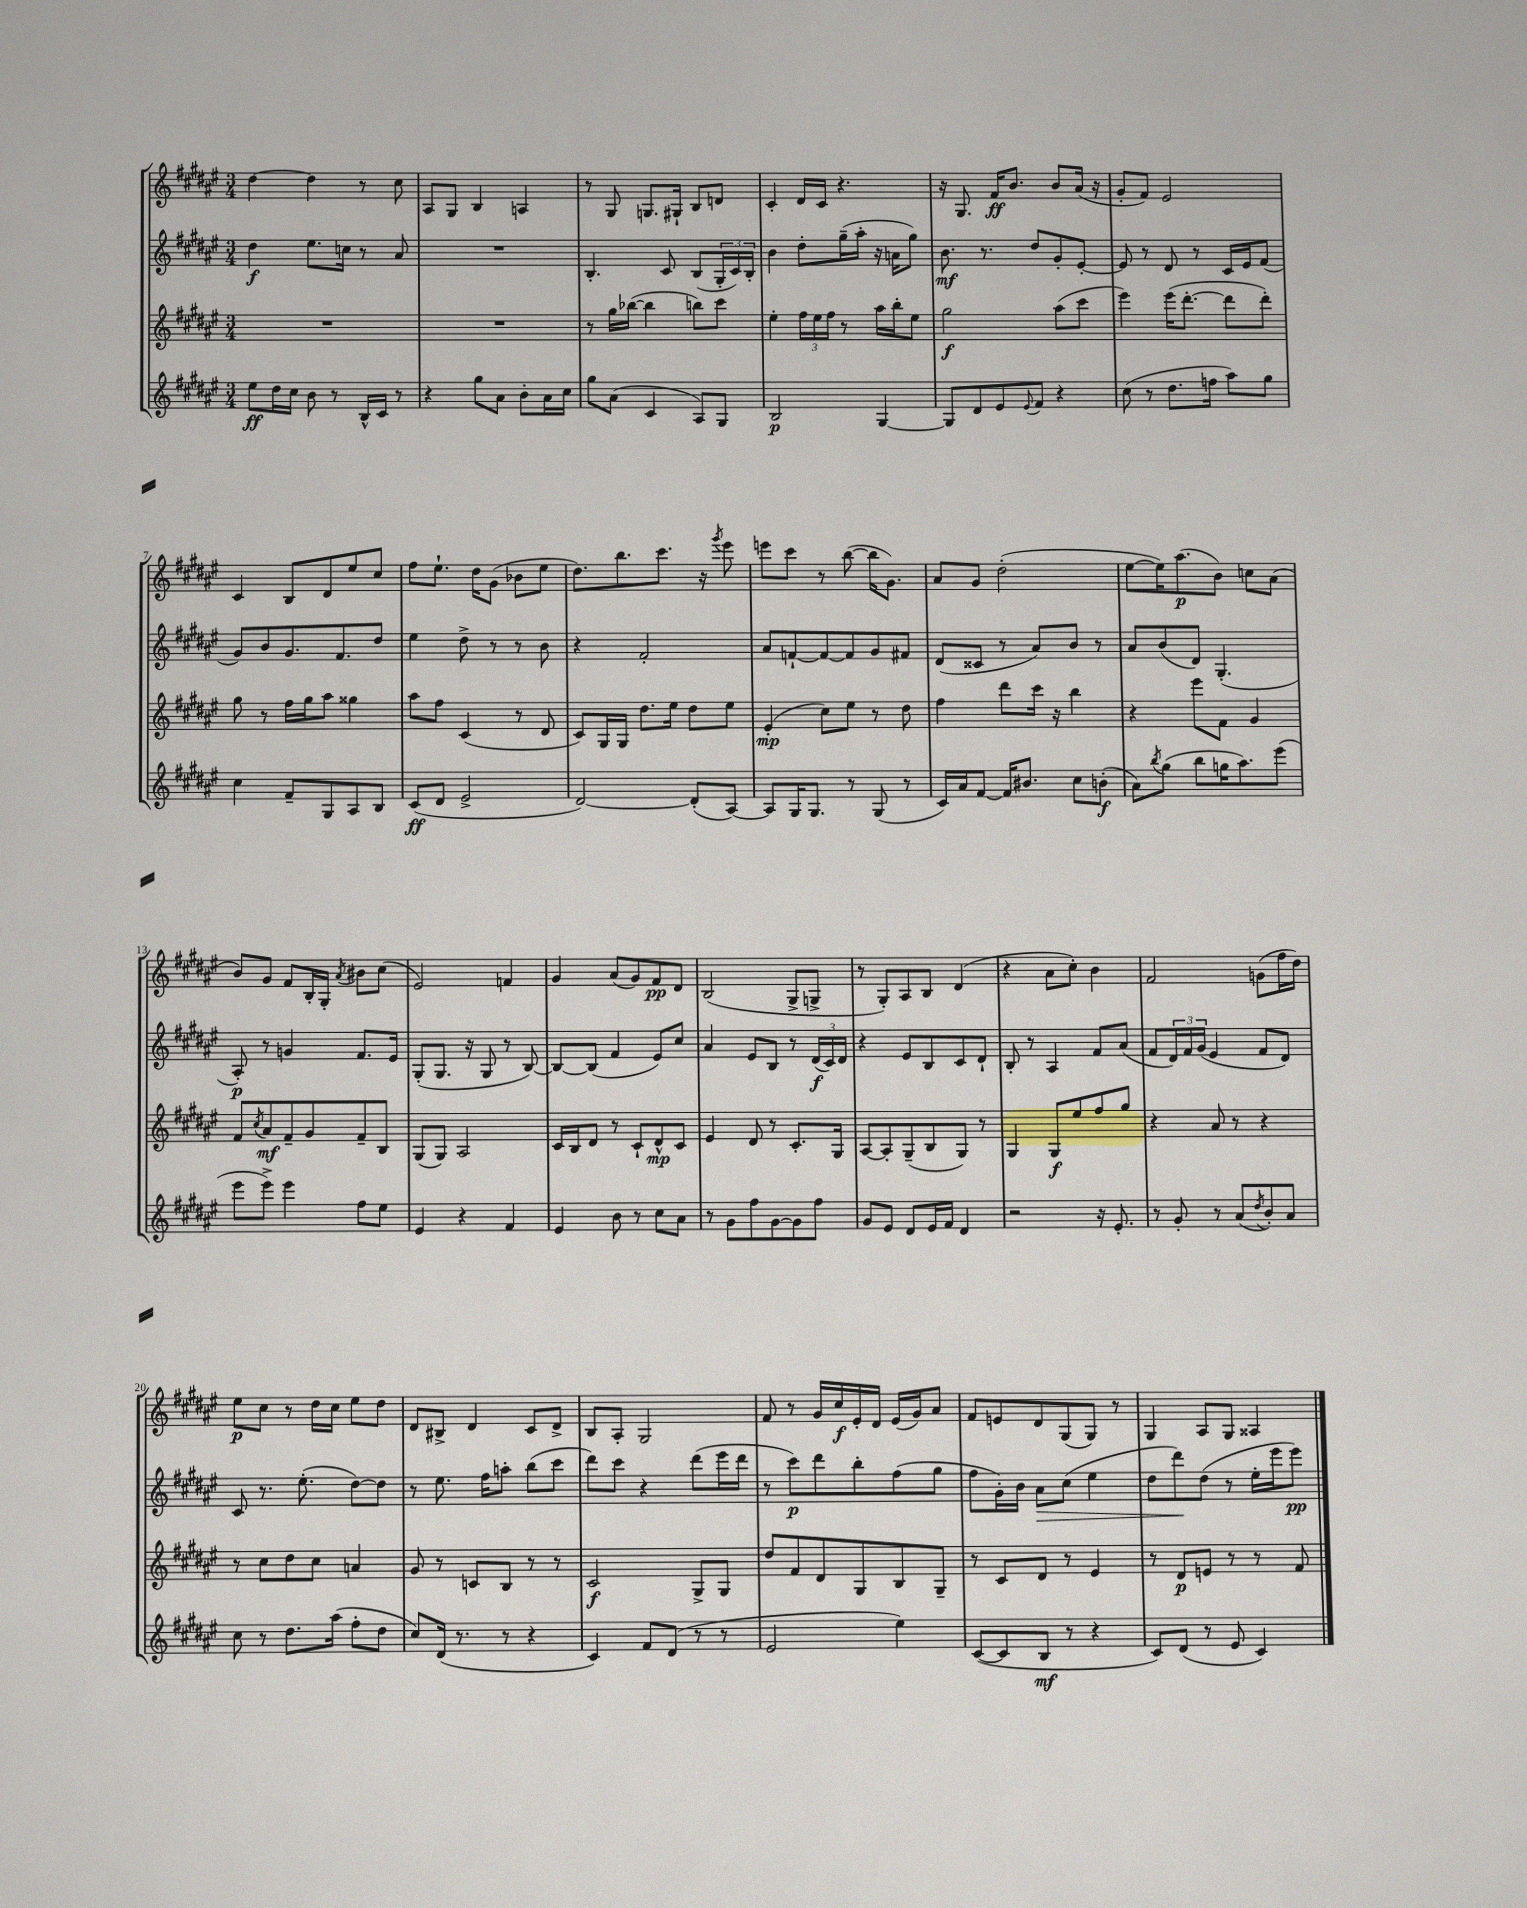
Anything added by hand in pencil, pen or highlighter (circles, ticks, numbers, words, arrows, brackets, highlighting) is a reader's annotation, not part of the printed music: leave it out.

**kern	**kern	**kern	**kern
*staff4	*staff3	*staff2	*staff1
*clefG2	*clefG2	*clefG2	*clefG2
*k[f#c#g#d#a#e#]	*k[f#c#g#d#a#e#]	*k[f#c#g#d#a#e#]	*k[f#c#g#d#a#e#]
*M3/4	*M3/4	*M3/4	*M3/4
8ee#	2.r	4dd#	[4dd#
16dd#	.	.	.
16cc#	.	.	.
8b	.	8.ee#	4dd#]
8r	.	.	.
.	.	16cc	.
16B^^	.	8r	8r
16c#	.	.	.
8r	.	8a#	8cc#
=	=	=	=
4r	2.r	2.r	8A#
.	.	.	8G#
8gg#	.	.	4B
8a#	.	.	.
8b'	.	.	4A
16a#	.	.	.
16cc#	.	.	.
=	=	=	=
8gg#	8r	4.B'	8r
(8a#	16gg#	.	8G#
.	([16bb-	.	.
4c#	4bb-]	.	8.G
.	.	8c#	.
.	.	.	16G#`
8A#)	8bb)	(8B	8B
8G#	8ccc#	24G#'	8d
.	.	24c#)	.
.	.	24B'	.
=	=	=	=
2B	4ee#'	4b	4c#'
.	24ff#	8dd#'	16d#
.	24ee#	.	.
.	.	.	16c#
.	24ff#	.	.
.	8r	(16gg#~	4.r
.	.	16aa#'	.
[4G#	16aa#	16r	.
.	16bb'	16a	.
.	8ee#	8gg#)	.
=	=	=	=
8G#]	2gg#	8.b	16r
.	.	.	8.G#
8d#	.	.	.
.	.	8.r	.
8e#	.	.	16f#
.	.	.	8.b
8qqe#	.	.	.
8f#	.	8dd#	.
4r	(8aa#	8g#'	8b
.	8ccc#	[8e#'	(16a#
.	.	.	16r
=	=	=	=
(8cc#	4eee#)	8e#]	8g#'
8r	.	8r	8f#)
8.dd#	(16eee#	8d#	2e#
.	[8.ddd#'	.	.
.	.	8r	.
16ff	.	.	.
8aa#)	8ddd#]	16c#	.
.	.	16e#	.
8gg#	8ddd#')	(8f#	.
=	=	=	=
4cc#	8gg#	8g#)	4c#
.	8r	8b	.
8f#~	16ff#	8.g#	8B
.	16gg#	.	.
8G#	8aa#	.	8d#
.	.	8.f#	.
8A#	4gg##	.	8ee#
8B	.	8dd#	8cc#
=	=	=	=
(8c#	8aa#	4ee#	8ff#
8d#	8ff#	.	8.ee#`
2e#^	(4c#	8dd#^	.
.	.	.	16dd#
.	.	8r	(8g#
.	8r	8r	8b-
.	8d#	8b	8ee#
=	=	=	=
[2d#)	8c#)	4r	8.dd#)
.	16G#	.	.
.	16G#	.	8.bb
.	8.dd#	2f#'	.
.	.	.	8.ccc#
.	16ee#	.	.
(8d#']	8dd#	.	.
.	.	.	16r
.	.	.	8qggg#
[8A#)	8ee#	.	8eee#
=	=	=	=
8A#]	(4e#'	8a#	8eee
16G#	.	[8f`	8ccc#
8.G#	.	.	.
.	8cc#)	8f_	8r
8r	8ee#	8f]	([8bb
(8G#	8r	8g#	16bb]
.	.	.	8.g#)
8r	8dd#	8f#	.
=	=	=	=
16c#)	4ff#	(8d#	8a#
16a#	.	.	.
[8f#	.	8c##	8g#
16f#]	8ddd#	8r	(2dd#'
8.b#	.	.	.
.	16ccc#	8a#)	.
.	16r	.	.
8cc#	4bb	8b	.
(8b'	.	8r	.
=	=	=	=
8a#)	4r	8a#	[8ee#
8qbb	.	.	.
(8gg#	.	(8b	16ee#])
.	.	.	(8.aa#
8bb	8eee#	8d#)	.
16gg	8f#	(4.G#'	8b)
8.aa#)	.	.	.
.	4g#	.	8cc
(8eee#	.	.	(8a#
=	=	=	=
8eee#	8f#	8A#')	8b)
.	8qcc#	.	.
8eee#^)	8a#	8r	8g#
4eee#	8f#~	4g	8f#
.	8g#	.	16B'
.	.	.	16G#'
.	.	.	8qa#
8ff#	8f#~	8.f#	8b#
8ee#	8B	.	(8cc#
.	.	16e#	.
=	=	=	=
4e#	(8G#	(8G#'	2e#)
.	8G#)	8.G#	.
4r	2A#	.	.
.	.	16r	.
.	.	8G#	.
4f#	.	8r	4f
.	.	[8B)	.
=	=	=	=
4e#	16c#	8B_	4g#
.	16B	.	.
.	8d#	(8B]	.
8b	8r	4f#	(8a#
8r	8c#`	.	8g#)
8cc#	8d#^^	8e#)	8f#
8a#	8c#	8cc#	8d#
=	=	=	=
8r	4e#	4a#	(2B
8g#	.	.	.
8ff#	8d#	8e#	.
[8g#	8r	8B	.
8g#]	8.c#'	8r	8G#^
8ff#	.	(24d#	8G^
.	.	24c#)	.
.	16G#	.	.
.	.	24d#	.
=	=	=	=
8g#	[8A#	4r	8r
8e#	8A#']	.	8G#')
8d#	(8G#~	8e#	8A#
16e#	8B	8B	8B
16f#	.	.	.
4d#	8G#)	8c#	(4d#
.	8r	8d#`	.
=	=	=	=
2r	4G#	8B'	4r
.	.	8r	.
.	8G#	4A#	8a#
.	8ee#	.	8cc#')
16r	8ff#	8f#	4b
8.e#'	.	.	.
.	8gg#	(8a#	.
=	=	=	=
8r	4r	8f#	2f#
8g#'	.	24d#)	.
.	.	24f#	.
.	.	(24g#	.
8r	8a#	4e#	.
(8a#	8r	.	.
8qdd#	.	.	.
8b')	4r	8f#	(8g
8a#	.	8d#)	16ff#
.	.	.	16dd#)
=	=	=	=
8cc#	8r	8c#	8ee#
8r	8cc#	8.r	8cc#
8.dd#	8dd#	.	8r
.	.	(8.ee#'	.
.	8cc#	.	16dd#
(16aa#	.	.	16cc#
8ff#'	4a	[8dd#)	8ee#
8dd#	.	8dd#]	8dd#
=	=	=	=
8cc#)	8g#	8r	8d#
(16d#	8r	8.ee#	8B#^
8.r	.	.	.
.	8c	.	4d#
.	.	16ff#	.
8r	8B	8aa'	.
4r	8r	(8bb	8c#
.	8r	8ccc#	8d#^
=	=	=	=
4c#)	2c#	8ddd#)	8B
.	.	8ccc#	8A#'
8f#	.	4r	2G#
(8d#	.	.	.
8r	8G#^	(8ddd#	.
8r	8G#	16eee#	.
.	.	16ddd#	.
=	=	=	=
2e#	8dd#	8r	8f#
.	8f#	8ccc#)	8r
.	8d#	8ddd#	16g#
.	.	.	16cc#
.	8G#	8bb'	16e#'
.	.	.	16d#
4ee#)	8B	(8ff#	(16e#
.	.	.	16g#)
.	8G#~	8gg#	8a#
=	=	=	=
([8c#	8r	8ff#	8f#
8c#]	8c#	16g#')	8e
.	.	16b	.
8B	8d#	8a#	8d#
8r	8r	(8cc#	(8G#
4r	4e#	4ee#	8G#)
.	.	.	8r
=	=	=	=
8c#)	8r	8dd#	4G#
(8d#	8d#	8ddd#)	.
8r	8e	(8dd#	8A#
8e#	8r	8r	8G#
4c#)	8r	16ee#'	4A##
.	.	16eee#	.
.	8f#	8eee#)	.
==	==	==	==
*-	*-	*-	*-
